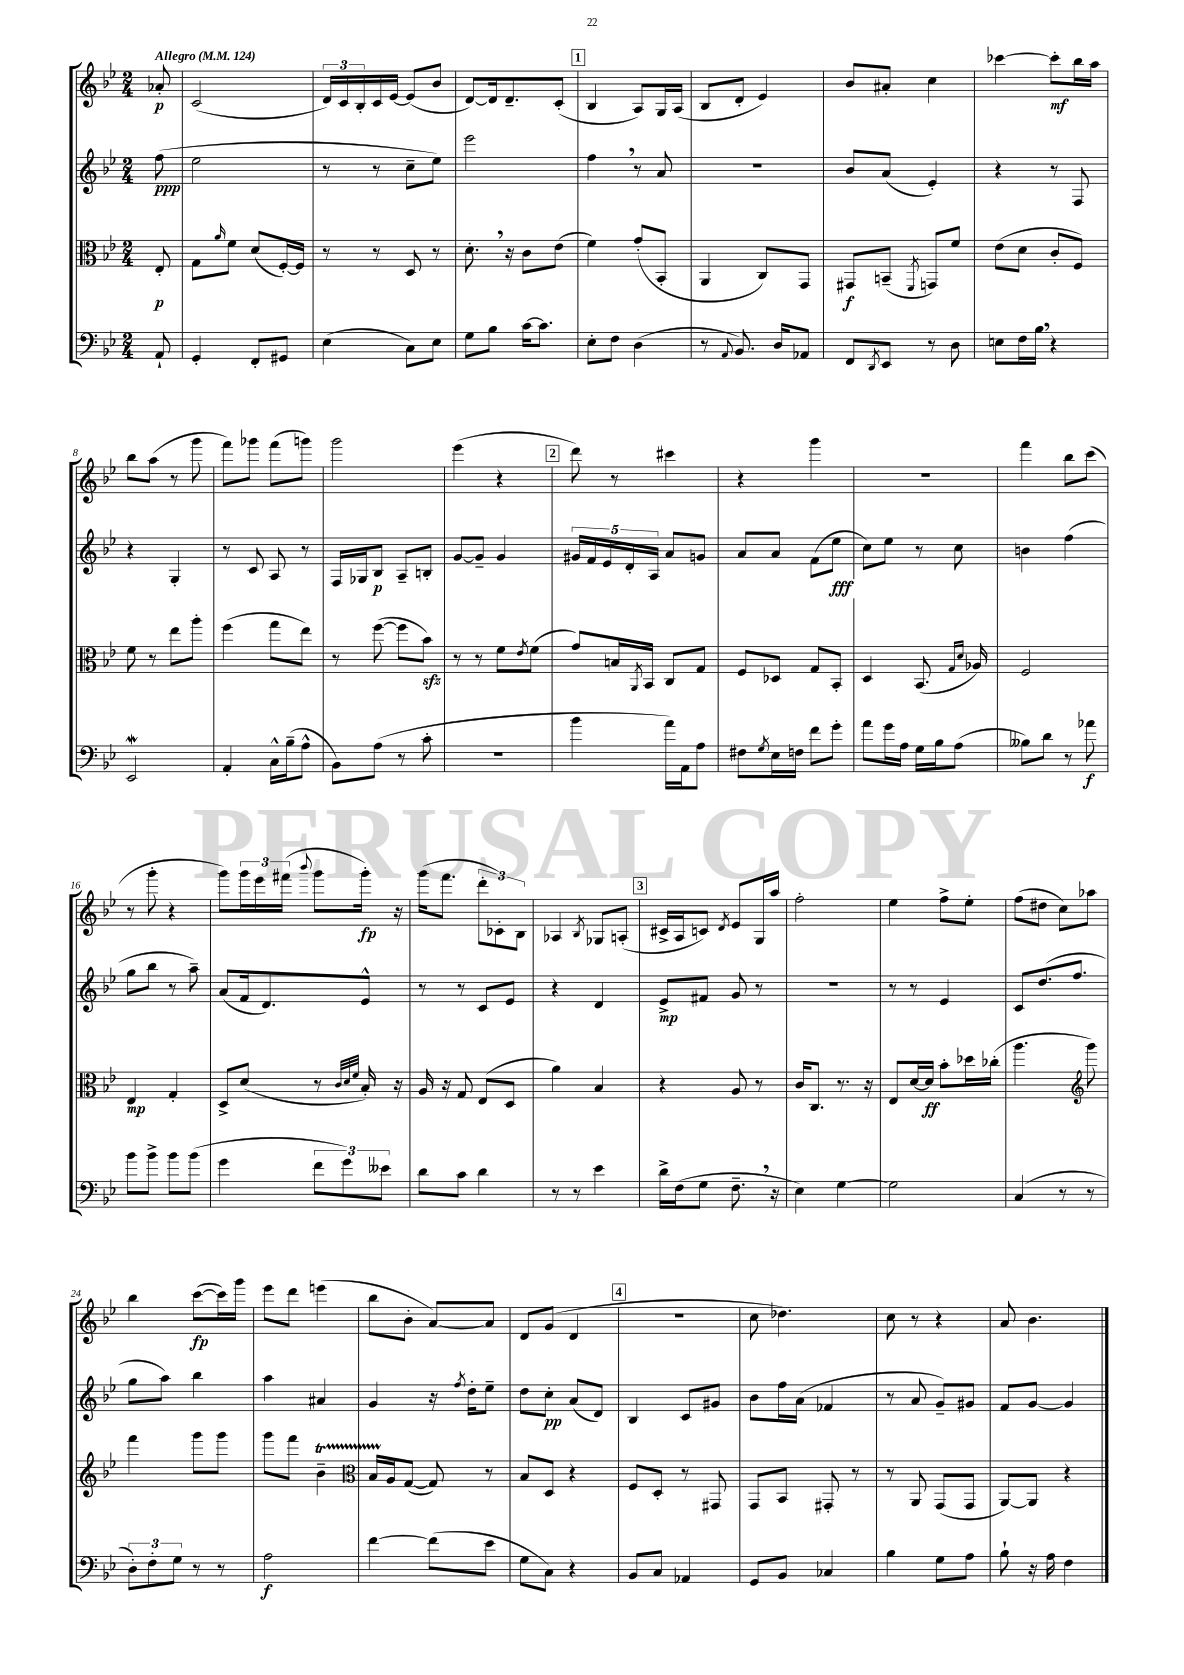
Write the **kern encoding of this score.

**kern	**kern	**kern	**kern
*staff4	*staff3	*staff2	*staff1
*clefF4	*clefC3	*clefG2	*clefG2
*k[b-e-]	*k[b-e-]	*k[b-e-]	*k[b-e-]
*M2/4	*M2/4	*M2/4	*M2/4
*MM124	*MM124	*MM124	*MM124
8AA`	8E-'	(8ff	8a-'
=	=	=	=
4GG'	8G	2ee-	(2c
.	16qqa	.	.
.	8f	.	.
8FF'	(8d	.	.
8GG#	[16F')	.	.
.	16F]	.	.
=	=	=	=
(4E-	8r	8r	24d)
.	.	.	24c
.	.	.	24B-'
.	8r	8r	16c
.	.	.	[16e-
8C)	8D	8cc~	(8e-]
8E-	8r	8ee-)	8b-
=	=	=	=
8G	8.d'	2eee-	[8d)
8B-	.	.	16d]
.	16r	.	8.d~
[16c	8c	.	.
8.c]	.	.	.
.	(8e-	.	(8c'
=	=	=	=
8E-'	4f)	4ff	4B-
8F	.	.	.
(4D	(8g'	8r	8A)
.	8BB-'	8a	16G
.	.	.	(16A
=	=	=	=
8r	4AA	2r	8B-
8qqAA	.	.	.
8.BB-)	.	.	8d'
.	8C)	.	4e-)
16D	.	.	.
8AA-	8GG	.	.
=	=	=	=
8FF	8GG#	8b-	8b-
8qDD	.	.	.
8EE-	(8BB~	(8a	8a#'
.	8qFF	.	.
8r	8GG)	4e-')	4cc
8D	8f	.	.
=	=	=	=
8E	(8e-	4r	[4ccc-
16F	8d	.	.
16B-	.	.	.
4r	8c'	8r	8ccc-']
.	8F)	8F	16bb-
.	.	.	16aa
=	=	=	=
2EE-	8f	4r	8bb-
.	8r	.	(8aa
.	8ee-	4G'	8r
.	8aa'	.	8ggg
=	=	=	=
4AA'	(4ff	8r	8fff)
.	.	8c	8ggg-
16C^^	8gg	8A	(8fff
(16B-~	.	.	.
8A^^	8ee-)	8r	8ggg)
=	=	=	=
8BB-)	8r	16F	2ggg
.	.	16G-	.
(8A	([8ff	8B-	.
8r	8ff]	8A~	.
8c'	8b-)	8B'	.
=	=	=	=
2r	8r	[8g	(4eee-
.	8r	8g~]	.
.	8f	4g	4r
.	8qe-	.	.
.	(8f	.	.
=	=	=	=
4b-	8g)	20g#	8ddd)
.	.	20f	.
.	.	20e-	.
.	16B	.	8r
.	.	20d'	.
.	8qAA	.	.
.	16BB-	.	.
.	.	20A	.
16a)	8C	8a	4ccc#
16AA	.	.	.
8A	8G	8g	.
=	=	=	=
8F#	8F	8a	4r
8qG	.	.	.
16E-	8D-	8a	.
16F	.	.	.
8f	8G	(8f	4ggg
8g'	8BB-'	8ee-	.
=	=	=	=
8a	4D	8cc)	2r
16g	.	8ee-	.
16A	.	.	.
16G	(8.BB-	8r	.
16B-	.	.	.
(8A	.	8cc	.
.	16qqG	.	.
.	16qqd	.	.
.	16A-)	.	.
=	=	=	=
8B--)	2F	4b	4fff
8d	.	.	.
8r	.	(4ff	8bb-
8a-	.	.	(8ccc
=	=	=	=
8b-	4E-	8gg	8r
8b-^	.	8bb-	8ggg'
8b-	4G'	8r	4r
(8b-	.	8aa~)	.
=	=	=	=
4g	8D^	(8a	8ggg)
.	(8d	16f	24ggg
.	.	.	24eee-
.	.	8.d)	.
.	.	.	(24fff#
.	.	.	8qqbbb-
12f	8r	.	8ggg
12g)	.	.	.
.	32qqc	.	.
.	32qqd	.	.
.	32qqf	.	.
.	16B-')	8e-^^	16ggg')
12e--	.	.	.
.	16r	.	16r
=	=	=	=
8d	16A	8r	(16ggg
.	16r	.	8.fff
8c	8G	8r	.
4d	(8E-	8c	12ddd'
.	.	.	12c-')
.	8D	8e-	.
.	.	.	12B-
=	=	=	=
8r	4a)	4r	4A-
8r	.	.	.
.	.	.	8qB-
4e-	4B-	4d	8G-
.	.	.	(8A'
=	=	=	=
16d^	4r	8e-^	16c#^
(16F	.	.	16A
8G	.	8f#	8c)
.	.	.	8qd
8.F~	8A	8g	8e-
.	8r	8r	16G
16r	.	.	16aa
=	=	=	=
4E-)	16c	2r	2ff'
.	8.C	.	.
[4G	8.r	.	.
.	16r	.	.
=	=	=	=
2G]	8E-	8r	4ee-
.	[16d	8r	.
.	16d]	.	.
.	8b-'	4e-	8ff^
.	16dd-	.	8ee-'
.	(16cc-'	.	.
=	=	=	=
(4C	4.aa	8c	(8ff
.	.	(8.dd	8dd#
8r	.	.	8cc)
.	.	8.ff	.
*	*clefG2	*	*
8r	8ggg)	.	8aa-
=	=	=	=
12D')	4fff	8gg	4bb-
12F'	.	.	.
.	.	8aa)	.
12G	.	.	.
8r	8ggg	4bb-	([8ccc
8r	8ggg	.	16ccc])
.	.	.	16ggg
=	=	=	=
2A	8ggg	4aa	8eee-
.	8fff	.	8ddd
.	4b-~	4a#	(4eee
=	=	=	=
*	*clefC3	*	*
[4f	16B-	4g	8bb-
.	16A	.	.
.	([8G	.	8b-'
(8f]	8G])	16r	[8a)
.	.	8qff	.
.	.	16dd'	.
8e-	8r	8ee-~	8a]
=	=	=	=
8G	8B-	8dd	8d
8C)	8D	8cc'	(8g
4r	4r	(8a	4d
.	.	8d)	.
=	=	=	=
8BB-	8F	4B-	2r
8C	8D'	.	.
4AA-	8r	8c	.
.	8GG#	8g#	.
=	=	=	=
8GG	8GG	8b-	8cc
8BB-	8BB-	16ff	4.dd-)
.	.	(16a	.
4C-	8GG#'	4f-	.
.	8r	.	.
=	=	=	=
4B-	8r	8r	8cc
.	8AA	8a	8r
8G	(8GG	8g~)	4r
8A	8GG	8g#	.
=	=	=	=
8B-`	[8AA)	8f	8a
16r	8AA]	[8g	4.b-
16A	.	.	.
4F	4r	4g]	.
==	==	==	==
*-	*-	*-	*-
